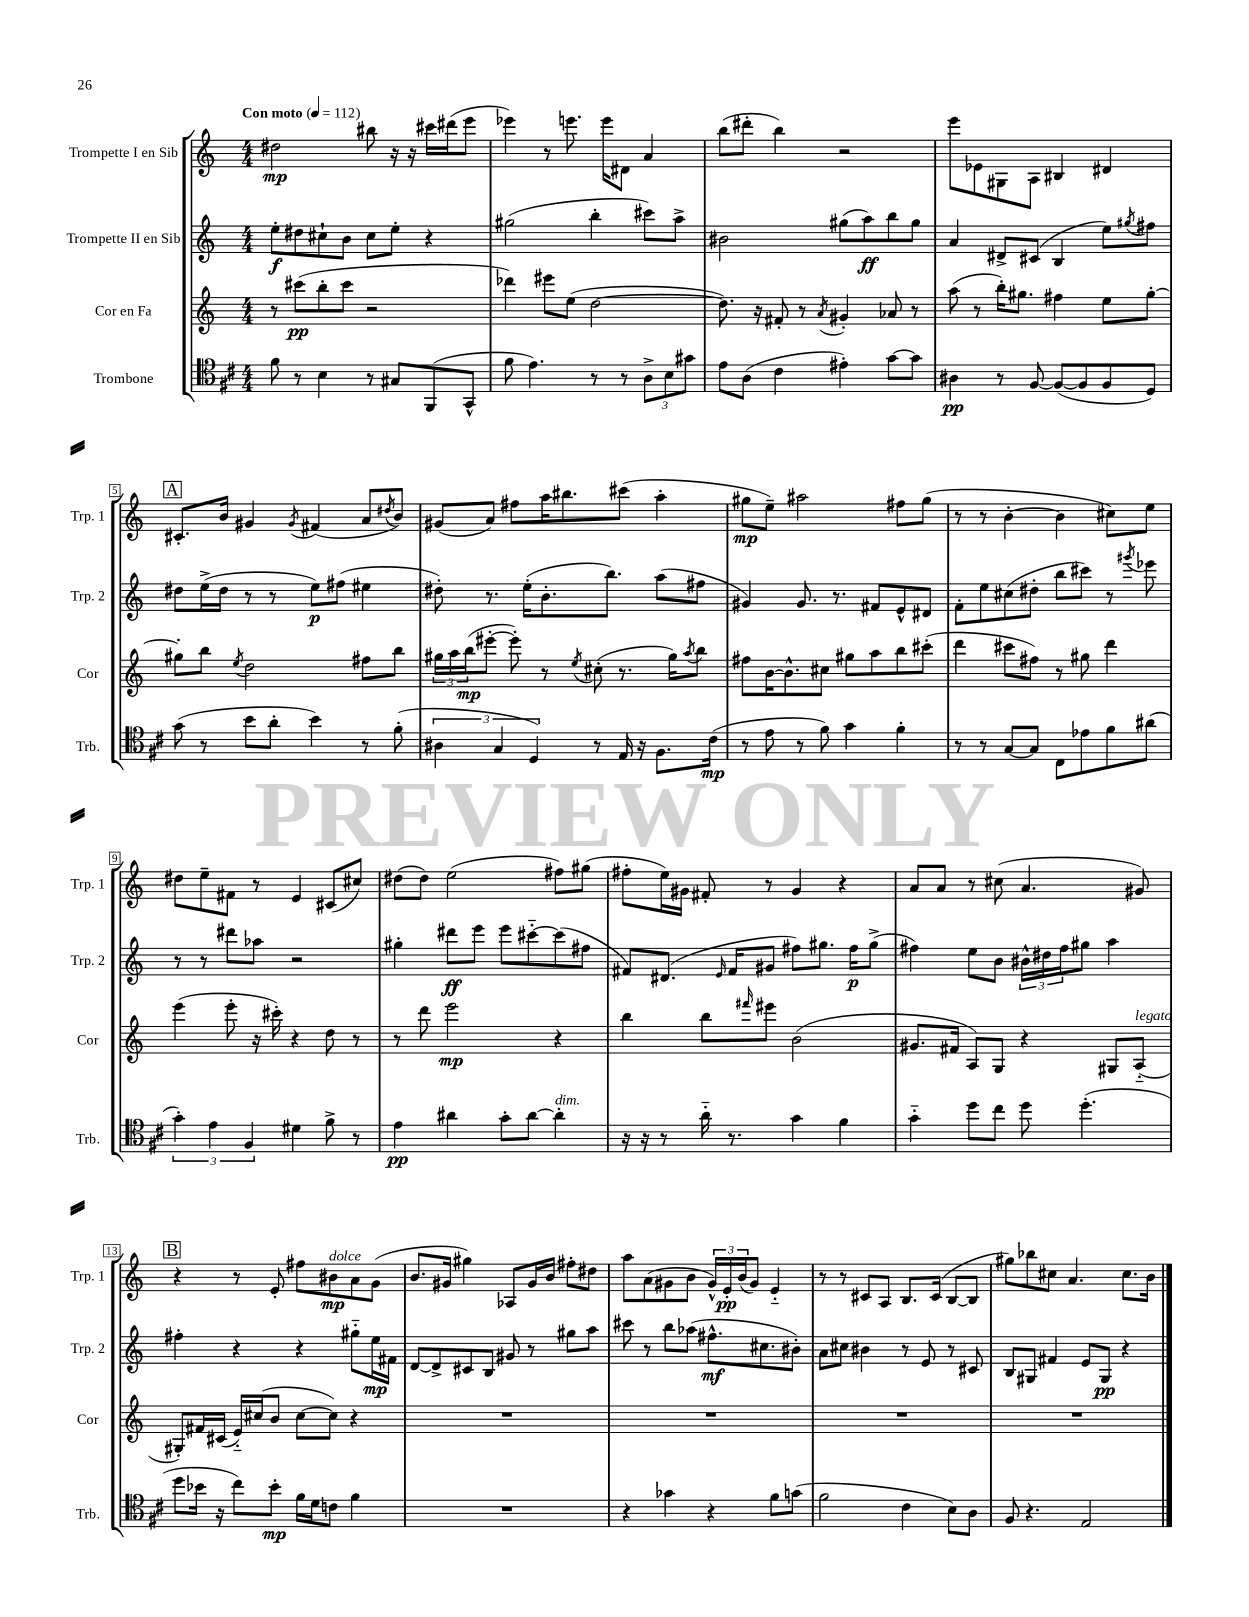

**kern	**dynam	**kern	**dynam	**kern	**dynam	**kern	**dynam
*part4	*part4	*part3	*part3	*part2	*part2	*part1	*part1
*staff4	*staff4	*staff3	*staff3	*staff2	*staff2	*staff1	*staff1
*I"Trombone	*	*I"Cor en Fa	*	*I"Trompette II en Sib	*	*I"Trompette I en Sib	*
*I'Trb.	*	*I'Cor	*	*I'Trp. 2	*	*I'Trp. 1	*
*clefC4	*	*clefG2	*	*clefG2	*	*clefG2	*
*k[f#c#]	*	*k[]	*	*k[]	*	*k[]	*
*M4/4	*	*M4/4	*	*M4/4	*	*M4/4	*
*MM112	*	*MM112	*	*MM112	*	*MM112	*
=1	=1	=1	=1	=1	=1	=1	=1
!	!	!	!	!	!	!LO:TX:a:B:t=Con moto	!
8f#\	.	8r	.	8ee'\L	f	2dd#X\	mp
8r	.	(8ccc#X\L	pp	8dd#X\	.	.	.
4B\	.	8bb'\	.	8cc#X`\	.	.	.
.	.	8ccc#\J	.	8b\J	.	.	.
8r	.	2r	.	8cc#\L	.	8bb#X\	.
8G#X/L	.	.	.	8ee'\J	.	16r	.
.	.	.	.	.	.	16r	.
(8FF#/	.	.	.	4r	.	16ccc#X\LL	.
.	.	.	.	.	.	(16ddd#X\J	.
8GG^^/J	.	.	.	.	.	8eee\J	.
=2	=2	=2	=2	=2	=2	=2	=2
8f#\	.	4ddd-X\)	.	(2gg#X\	.	4eee-X\)	.
4.e\)	.	.	.	.	.	.	.
.	.	8eee#X\L	.	.	.	8r	.
.	.	(8ee\J	.	.	.	8.eeen\	.
8r	.	[2dd\	.	4bb'\	.	.	.
.	.	.	.	.	.	16eee\KL	.
8r	.	.	.	.	.	8d#X\J	.
12A^\L	.	.	.	8ccc#X\L)	.	4a/	.
12B\	.	.	.	.	.	.	.
.	.	.	.	8aa^\J	.	.	.
12g#X\J	.	.	.	.	.	.	.
=3	=3	=3	=3	=3	=3	=3	=3
8e\L	.	8.dd\])	.	2b#X\	.	(8bb\L	.
(8A\J	.	.	.	.	.	8ddd#X'\J	.
.	.	16r	.	.	.	.	.
4c#\	.	8f#X'/	.	.	.	4bb\)	.
.	.	8r	.	.	.	.	.
.	.	8qa/	.	.	.	.	.
4e#X'\)	.	4g#X'/	.	(8gg#X\L	.	2r	.
.	.	.	.	8aa\)	ff	.	.
[8g\L	.	8a-X/	.	8bb\	.	.	.
8g\J]	.	8r	.	8gg#\J	.	.	.
=4	=4	=4	=4	=4	=4	=4	=4
4A#X\	pp	(8aa\	.	4a/	.	8eee\L	.
.	.	8r	.	.	.	8e-X\	.
8r	.	16bb'\KL)	.	8d#X^/L	.	8G#X\	.
.	.	8.gg#X\J	.	.	.	.	.
[8F#/	.	.	.	(8c#X/J	.	8A\J	.
(8F#/L_	.	4ff#X\	.	4B/	.	4B#X/	.
8F#/]	.	.	.	.	.	.	.
8F#/	.	8ee\L	.	8ee\L)	.	4d#X/	.
.	.	.	.	8qgg#X/	.	.	.
8D/J)	.	[8gg#'\J	.	8ff#X\J	.	.	.
!!LO:LB:g=z
!!LO:REH:place=s1:t=A
=5	=5	=5	=5	=5	=5	=5	=5
(8g\	.	8gg#X'\L]	.	8dd#X\L	.	8.c#X'/L	.
8r	.	8bb\J	.	(16ee^\L	.	.	.
.	.	.	.	16dd#\JJ	.	16b/Jk	.
.	.	8qee/	.	.	.	.	.
8b\L	.	2dd\	.	8r	.	4g#X/	.
8a'\J	.	.	.	8r	.	.	.
.	.	.	.	.	.	8qg#/	.
4b\)	.	.	.	8ee\L)	p	(4f#X/	.
.	.	.	.	(8ff#X\J	.	.	.
8r	.	8ff#X\L	.	4ee#X\	.	8a/L	.
.	.	.	.	.	.	8qdd#X/	.
(8f#'\	.	8bb\J	.	.	.	8b/J)	.
=6	=6	=6	=6	=6	=6	=6	=6
6A#X\	.	24gg#X\LL	.	8dd#X'\)	.	(8g#X/L	.
.	.	24aa\	.	.	.	.	.
.	.	(24bb\J	mp	.	.	.	.
.	.	[8eee#X'\J	.	8.r	.	8a/J)	.
6G/	.	.	.	.	.	.	.
.	.	8eee#'\])	.	.	.	8ff#X\L	.
.	.	.	.	(16ee'\KL	.	.	.
6D/)	.	.	.	.	.	.	.
.	.	8r	.	8.b'\	.	16aa\K	.
.	.	.	.	.	.	8.bb#X\	.
.	.	8qee/	.	.	.	.	.
8r	.	(8cc#X'\	.	.	.	.	.
.	.	.	.	8.bb\J)	.	.	.
16E/	.	8.r	.	.	.	(8ccc#X\J	.
16r	.	.	.	.	.	.	.
8.F#\L	.	.	.	(8aa\L	.	4aa'\	.
.	.	16gg#\KL)	.	.	.	.	.
.	.	8qaa/	.	.	.	.	.
.	.	8bb\J	.	8ff#X\J	.	.	.
(16c#\Jk	mp	.	.	.	.	.	.
=7	=7	=7	=7	=7	=7	=7	=7
8r	.	8ff#X\L	.	4g#X/)	.	8gg#X\L	mp
8e\	.	[16b\K	.	.	.	8ee~\J)	.
.	.	8.b^^\]	.	.	.	.	.
8r	.	.	.	8.g#/	.	2aa#X\	.
8f#\)	.	8cc#X\J	.	.	.	.	.
.	.	.	.	8.r	.	.	.
4g\	.	8gg#X\L	.	.	.	.	.
.	.	8aa\	.	8f#X/L	.	.	.
4f#'\	.	8bb\	.	8e^^/	.	8ff#X\L	.
.	.	(8ccc#X'\J	.	8d#X/J	.	(8gg#\J	.
=8	=8	=8	=8	=8	=8	=8	=8
8r	.	4ddd\	.	8f'\L	.	8r	.
8r	.	.	.	8ee\	.	8r	.
[8G/L	.	8ccc#X\L	.	(8cc#X\	.	[4b'\	.
8G/J]	.	8ff#X\J)	.	8dd#X'\J	.	.	.
8C#\L	.	8r	.	8bb\L	.	4b\]	.
8e-X\	.	8gg#X\	.	8ccc#X\J)	.	.	.
8f#\	.	4ddd\	.	8r	.	8cc#X\L)	.
.	.	.	.	8qggg#X/	.	.	.
(8a#X\J	.	.	.	8eee-X\	.	8ee\J	.
!!LO:LB:g=z
=9	=9	=9	=9	=9	=9	=9	=9
6g'\)	.	(4eee\	.	8r	.	8dd#X\L	.
.	.	.	.	8r	.	8ee~\	.
6e\	.	.	.	.	.	.	.
.	.	8eee'\	.	8ddd#X\L	.	8f#X\J	.
6F#/	.	.	.	.	.	.	.
.	.	16r	.	8aa-X\J	.	8r	.
.	.	16ccc#X'\)	.	.	.	.	.
4d#X\	.	4r	.	2r	.	4e/	.
8f#^\	.	8dd\	.	.	.	(8c#X/L	.
8r	.	8r	.	.	.	8cc#X/J)	.
=10	=10	=10	=10	=10	=10	=10	=10
4e\	pp	8r	.	4gg#X'\	.	(8dd#X\L	.
.	.	8ddd\	.	.	.	8dd#\J)	.
4a#X\	.	2eee\	mp	8ddd#X\L	ff	(2ee\	.
.	.	.	.	8eee\J	.	.	.
8g'\L	.	.	.	8eee\L	.	.	.
[8a#\J	.	.	.	[8ccc#X\	.	.	.
!LO:TX:a:i:t=dim.	!	!	!	!	!	!	!
4a#'\]	.	4r	.	(8ccc#\]	.	8ff#X\L)	.
.	.	.	.	8ff#X\J	.	(8gg#X\J	.
=11	=11	=11	=11	=11	=11	=11	=11
16r	.	4bb\	.	8f#X/L)	.	8ff#X'\L	.
16r	.	.	.	.	.	.	.
8r	.	.	.	(8.d#X/J	.	16ee\L)	.
.	.	.	.	.	.	16g#X\JJ	.
16a\	.	8bb\L	.	.	.	8f#X'/	.
.	.	.	.	16qqe/	.	.	.
8.r	.	.	.	16f#/KL	.	.	.
.	.	16qqfff#X/	.	.	.	.	.
.	.	8eee#X\J	.	8g#X/J	.	8r	.
4g\	.	(2b\	.	8ff#X\L)	.	4g#/	.
.	.	.	.	8.gg#X\J	.	.	.
4f#\	.	.	.	.	.	4r	.
.	.	.	.	16ff#\KL	p	.	.
.	.	.	.	(8gg#^\J	.	.	.
=12	=12	=12	=12	=12	=12	=12	=12
4g\	.	8.g#X/L	.	4ff#X\)	.	8a/L	.
.	.	.	.	.	.	8a/J	.
.	.	16f#X/Jk	.	.	.	.	.
8dd\L	.	8A/L)	.	8ee\L	.	8r	.
8cc#\J	.	8G/J	.	8b\J	.	(8cc#X\	.
8dd\	.	4r	.	24b#X^^\LL	.	4.a/	.
.	.	.	.	24dd#X\	.	.	.
.	.	.	.	24ff#\J	.	.	.
(4.dd'\	.	.	.	8gg#X\J	.	.	.
.	.	8G#X/L	.	4aa\	.	.	.
!	!	!LO:TX:a:i:t=legato	!	!	!	!	!
.	.	(8A/J	.	.	.	8g#X/)	.
!!LO:LB:g=z
!!LO:REH:place=s1:t=B
=13	=13	=13	=13	=13	=13	=13	=13
8dd\L	.	8G#X'/L)	.	4ff#X'\	.	4r	.
16b-X\Jk	.	16f#X/L	.	.	.	.	.
16r	.	(16c#X/JJ	.	.	.	.	.
8cc#\L)	.	16e/LL)	.	4r	.	8r	.
.	.	(16cc#X/J	.	.	.	.	.
8b-'\J	mp	8b/J	.	.	.	8e'/	.
16f#\LL	.	[8cc#\L	.	4r	.	8ff#X\L	.
16d\J	.	.	.	.	.	.	.
!	!	!	!	!	!	!LO:TX:a:i:t=dolce	!
8cn\J	.	8cc#\J])	.	.	.	8b#X\	mp
4f#\	.	4r	.	8gg#X\L	.	8a\	.
.	.	.	.	16ee\L	mp	(8g\J	.
.	.	.	.	16f#X\JJ	.	.	.
=14	=14	=14	=14	=14	=14	=14	=14
1r	.	1r	.	[8d/L	.	8.b/L	.
.	.	.	.	8d^/]	.	.	.
.	.	.	.	.	.	16g#X/Jk	.
.	.	.	.	8c#X/	.	4gg#X\)	.
.	.	.	.	8B/J	.	.	.
.	.	.	.	8g#X/	.	8A-X/L	.
.	.	.	.	8r	.	16g#/L	.
.	.	.	.	.	.	16b/JJ	.
.	.	.	.	8gg#X\L	.	8ff#X'\L	.
.	.	.	.	8aa\J	.	8dd#X\J	.
=15	=15	=15	=15	=15	=15	=15	=15
4r	.	1r	.	8ccc#X\	.	8aa\L	.
.	.	.	.	8r	.	(8a\	.
4g-X\	.	.	.	8bb\L	.	8g#X\	.
.	.	.	.	(8aa-X\J	.	8b\J	.
4r	.	.	.	8.ff#X^^\L	mf	24g#^^/LL)	.
.	.	.	.	.	.	24e'/	pp
.	.	.	.	.	.	(24b/J	.
.	.	.	.	.	.	8g#/J)	.
.	.	.	.	8.cc#X\	.	.	.
8f#\L	.	.	.	.	.	4e/	.
(8gn\J	.	.	.	8b#X'\J)	.	.	.
=16	=16	=16	=16	=16	=16	=16	=16
2f#\	.	1r	.	8a\L	.	8r	.
.	.	.	.	8cc#X\J	.	8r	.
.	.	.	.	4b#X\	.	8c#X/L	.
.	.	.	.	.	.	8A/J	.
4c#\	.	.	.	8r	.	8.B/L	.
.	.	.	.	8e/	.	.	.
.	.	.	.	.	.	(16c#/Jk	.
8B\L)	.	.	.	8r	.	[8B/L	.
8A\J	.	.	.	8c#X/	.	8B/J]	.
=17	=17	=17	=17	=17	=17	=17	=17
8F#/	.	1r	.	8B/L	.	8gg#X\L)	.
4.r	.	.	.	8G#X/J	.	8bb-X\	.
.	.	.	.	4f#X/	.	8cc#X\J	.
.	.	.	.	.	.	4.a/	.
2E/	.	.	.	8e/L	.	.	.
.	.	.	.	8G#/J	pp	.	.
.	.	.	.	4r	.	8.cc#\L	.
.	.	.	.	.	.	16b\Jk	.
==	==	==	==	==	==	==	==
*-	*-	*-	*-	*-	*-	*-	*-
